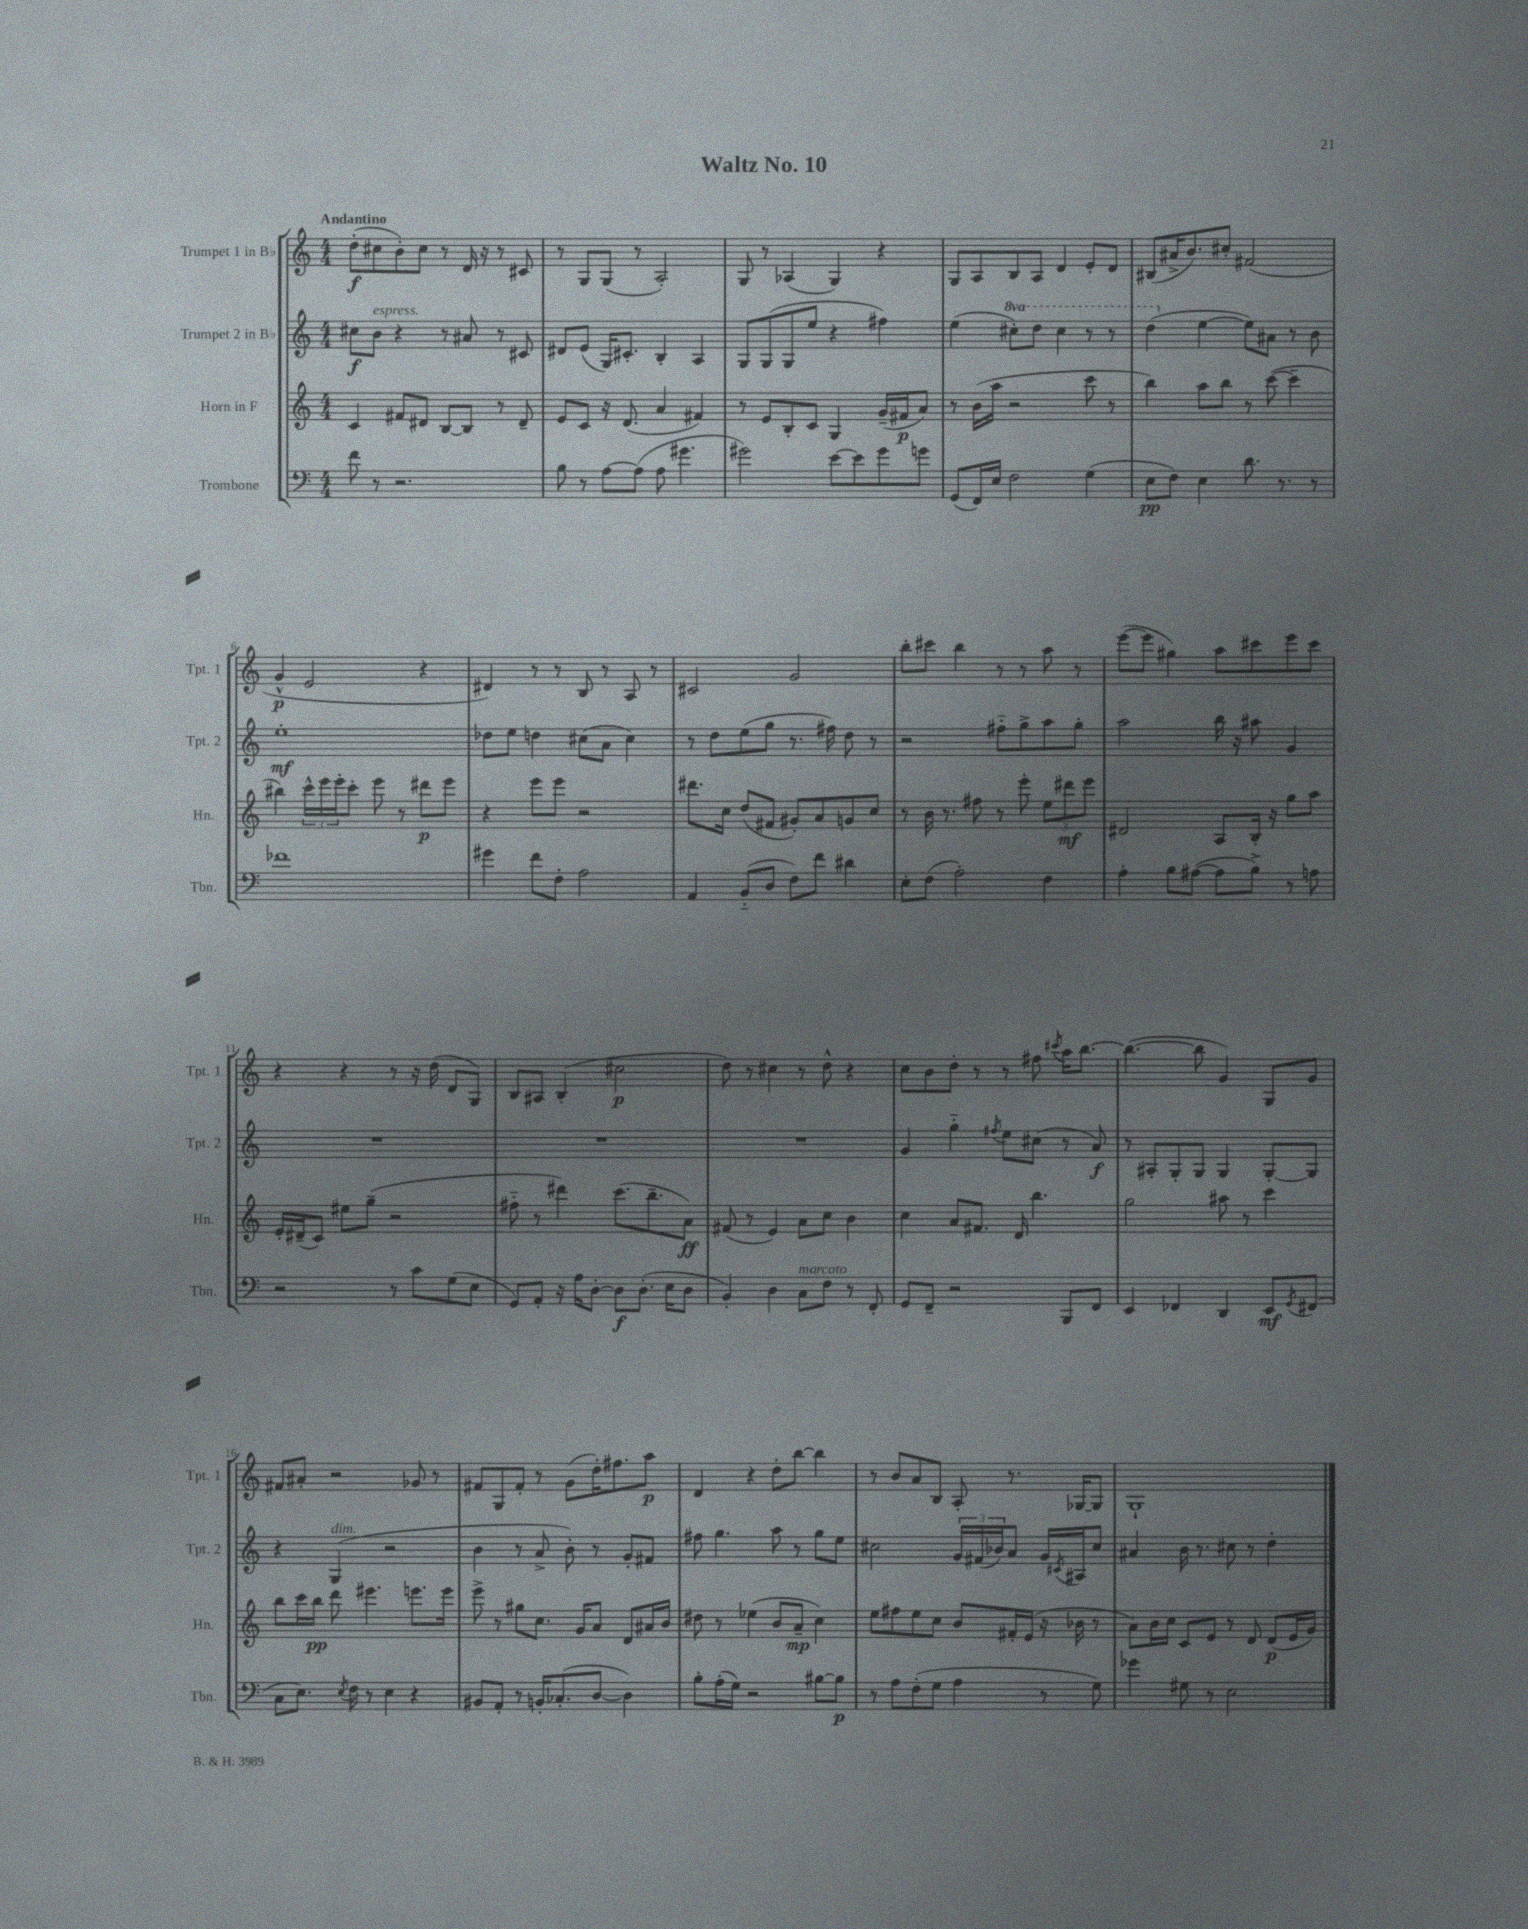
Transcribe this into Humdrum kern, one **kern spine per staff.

**kern	**kern	**kern	**kern
*staff4	*staff3	*staff2	*staff1
*clefF4	*clefG2	*clefG2	*clefG2
*k[]	*k[]	*k[]	*k[]
*M4/4	*M4/4	*M4/4	*M4/4
8f\	4c/	8cc#\L	(8dd'\L
8r	.	8b\J	8cc#\
2.r	8f#/L	4r	8b'\)
.	8d#/J	.	8cc#\J
.	[8B/L	8r	8r
.	8B/]J	8a#/	16d/
.	.	.	16r
.	8r	8r	8r
.	8d#~/	8c#/	8c#/
=	=	=	=
8B\	8e/L	8d#/L	8r
8r	8c/J	(8e/J	8G/L
[8A\L	16r	16G/LK)	(8G/J
.	(8.d/	8.c#'/J	.
(8A\]J	.	.	8r
8A\	4a/	4B'/	2A'/)
4.g#\	.	.	.
.	4f#/)	4A/	.
=	=	=	=
2g#\)	8r	8G/L	8G/
.	8e/L	(8G/	8r
.	8B'/	8G/	(4A-/
.	8c/J	8ee/J	.
[8e\L	4G/	4r	4G/)
8e\]	.	.	.
8g#\	(16g~/LL	4ff#\)	4r
.	16f#/J	.	.
8g\J	8a/J)	.	.
=	=	=	=
(8GG/L	8r	(4ee\	8G/L
16FF/L)	(16b\LL	.	8A/
16E/JJ	16aa\JJ	.	.
2F\	2r	8ccc#'\L)	8B/
.	.	8ddd\J	8A/J
.	.	4ccc#\	4d/
(4G\	8ccc\	8r	8e'/L
.	8r	8r	8d/J
=	=	=	=
8E\L	4bb\)	(4ddd\	(8B#/L
8F\J)	.	.	16a#^/K
.	.	.	8.b/)
4E\	8aa\L	[4ee\	.
.	8bb\J	.	8cc#'/J
8.d\	8r	8ee\]L)	(2f#/
.	([8ccc\	8a#\J	.
8.r	.	.	.
.	4ccc~\]	8r	.
8r	.	8b\	.
=	=	=	=
1f-	4bb#\)	1ee'	4g^^/
.	24ccc^^\LL	.	2e/
.	24eee\	.	.
.	24eee'\J	.	.
.	8ccc'\J	.	.
.	8eee\	.	.
.	8r	.	.
.	8ddd#\L	.	4r
.	8eee\J	.	.
=	=	=	=
4g#\	4r	8dd-\L	4d#/)
.	.	8ee\J	.
8f\L	8eee\L	4dd\	8r
8F'\J	8eee\J	.	8r
2A\	2r	(8cc#\L	8B/
.	.	8a\J	8r
.	.	4cc#\)	8A/
.	.	.	8r
=	=	=	=
4AA/	8.ddd#\L	8r	2c#/
.	.	8dd\L	.
.	16cc\Jk	.	.
(8BB'~/L	(8dd/L	(8ee\	.
8D/J	8f#/J	8gg\J	.
8F\L)	8g#'/L)	8.r	2g/
8f\J	8a/	.	.
.	.	16ff#\)	.
4d#\	8g/	8dd\	.
.	8cc/J	8r	.
=	=	=	=
8E'\L	8r	2r	8bb'\L
(8F\J	16b\	.	8ccc#\J
.	8.r	.	.
2A'\)	.	.	4bb\
.	8ff#\	.	.
.	8r	8ff#'~\L	8r
.	8eee'\	8gg^\	8r
4F\	12ee\L	8aa\	8aa\
.	12ddd#\	.	.
.	.	8gg'\J	8r
.	12eee\J	.	.
=	=	=	=
4A'\	2d#/	2aa\	([8eee\L
.	.	.	8eee\]J
8B\L	.	.	4gg#\)
([8A#\J	.	.	.
8A#\]L	8A/L	16bb\	8aa\L
.	.	16r	.
8B^\J)	16B'/Jk	8aa#\	8ccc#\
.	16r	.	.
8r	8gg\L	4g/	8eee\
8A\	8aa\J	.	8ccc#\J
=	=	=	=
2r	16e'/LL	1r	4r
.	(16d#~/J	.	.
.	8c/J)	.	.
.	8ee#\L	.	4r
.	(8gg~\J	.	.
8r	2r	.	8r
8c\L	.	.	16r
.	.	.	(16dd\
(8G\	.	.	8d/L
8E\J	.	.	8G/J)
=	=	=	=
8GG/L)	8ff#'~\	1r	8B/L
8AA'/J	8r	.	8A#/J
16r	4ddd#\)	.	(4B'/
16A\LK	.	.	.
[8D'\J	.	.	.
8D\]L	(8.ccc\L	.	2cc#\
(8.D'\J	.	.	.
.	8.bb~\	.	.
16E\LK	.	.	.
8D\J	8a\J)	.	.
=	=	=	=
4BB'/)	(8f#/	1r	8dd\)
.	8r	.	8r
4D\	4e/)	.	4cc#\
8C\L	8a\L	.	8r
8F\J	8cc\J	.	8dd^^\
8r	4b\	.	4r
8FF'/	.	.	.
=	=	=	=
8GG/L	4cc\	4g/	8cc\L
8FF~/J	.	.	8b\
2r	8a/L	4gg'~\	8dd'\J
.	8.f#/J	.	8r
.	.	8qff#/	.
.	.	8ee\L	8r
.	16d/	.	.
.	4.bb\	(8cc#\J	8ff#\
.	.	.	8qccc#/
8BBB/L	.	8r	16aa\LK
.	.	.	[8.bb\J
8FF/J	.	8a/)	.
=	=	=	=
4EE/	2gg\	8r	(4.bb\_
.	.	8A#'/L	.
4FF-/	.	8G'/	.
.	.	8G/J	8bb\]
4DD/	8aa#\	4G/	4g/)
.	8r	.	.
8EE/L	4ccc\	[8G'/L	8G/L
8qGG/	.	.	.
(8FF#/J	.	8G/]J	8g/J
=	=	=	=
8C\L	8bb\L	4r	8f#/L
8.E\J)	16ccc\L	.	8a#'/J
.	16bb\JJ	.	.
.	8ddd\	(4G/	2r
8qE/	.	.	.
16F\	.	.	.
8r	4.eee#\	.	.
4E\	.	2r	.
4r	8.eee\L	.	8g-/
.	.	.	8r
.	16eee\Jk	.	.
=	=	=	=
8BB#/L	8eee^\	4b\	8f#/L
8AA'/J	8r	.	8G/
8r	8gg#\L	8r	8f#'/J
16BB'/LK	8.cc\J	8a^/	8r
(8.C-'/	.	.	.
.	.	8b'\)	(8g\L
.	16g/LK	.	.
[8D/J	8a/J	8r	16dd'\K)
.	.	.	8.ff#\
4D\])	8d/L	8g'/L	.
.	16a#/L	8f#/J	8aa\J
.	16b/JJ	.	.
=	=	=	=
8B'\L	8dd#\	8ff#\	4d/
(16A'\L	8r	4.gg\	.
16G\JJ)	.	.	.
2r	(4ee-\	.	4r
.	8b/L	8aa\	8dd'\L
.	8a~/J	8r	[8bb\J
[8B#\L	4cc\)	8gg\L	4bb\]
8B#\]J	.	8ee\J	.
=	=	=	=
8r	8ee\L	2cc#\	8r
8A\L	8ff#\	.	8b/L
(8F'\	8ee\	.	8a/
8G\J	8cc\J	.	8B/J
4A\	8b/L	24g/LL	8A'/
.	.	(24f#/	.
.	.	24b-/J)	.
.	16f#'/L	8a/J	8.r
.	(16e/JJ	.	.
8r	16r	16g/LL	.
.	.	8qc#/	.
.	16b-\	16A#/J	[16G-/LK
8G\)	8r	8cc#/J	8G-/]J
=	=	=	=
4g-\	8a\L)	4a#/	1G`
.	16b\L	.	.
.	16cc\JJ	.	.
8G#\	8c/L	16b\	.
.	.	8.r	.
8r	8e/J	.	.
2E\	8r	8cc#\	.
.	8d/	8r	.
.	(8d/L	4dd'\	.
.	16e/L	.	.
.	16g/JJ)	.	.
==	==	==	==
*-	*-	*-	*-
